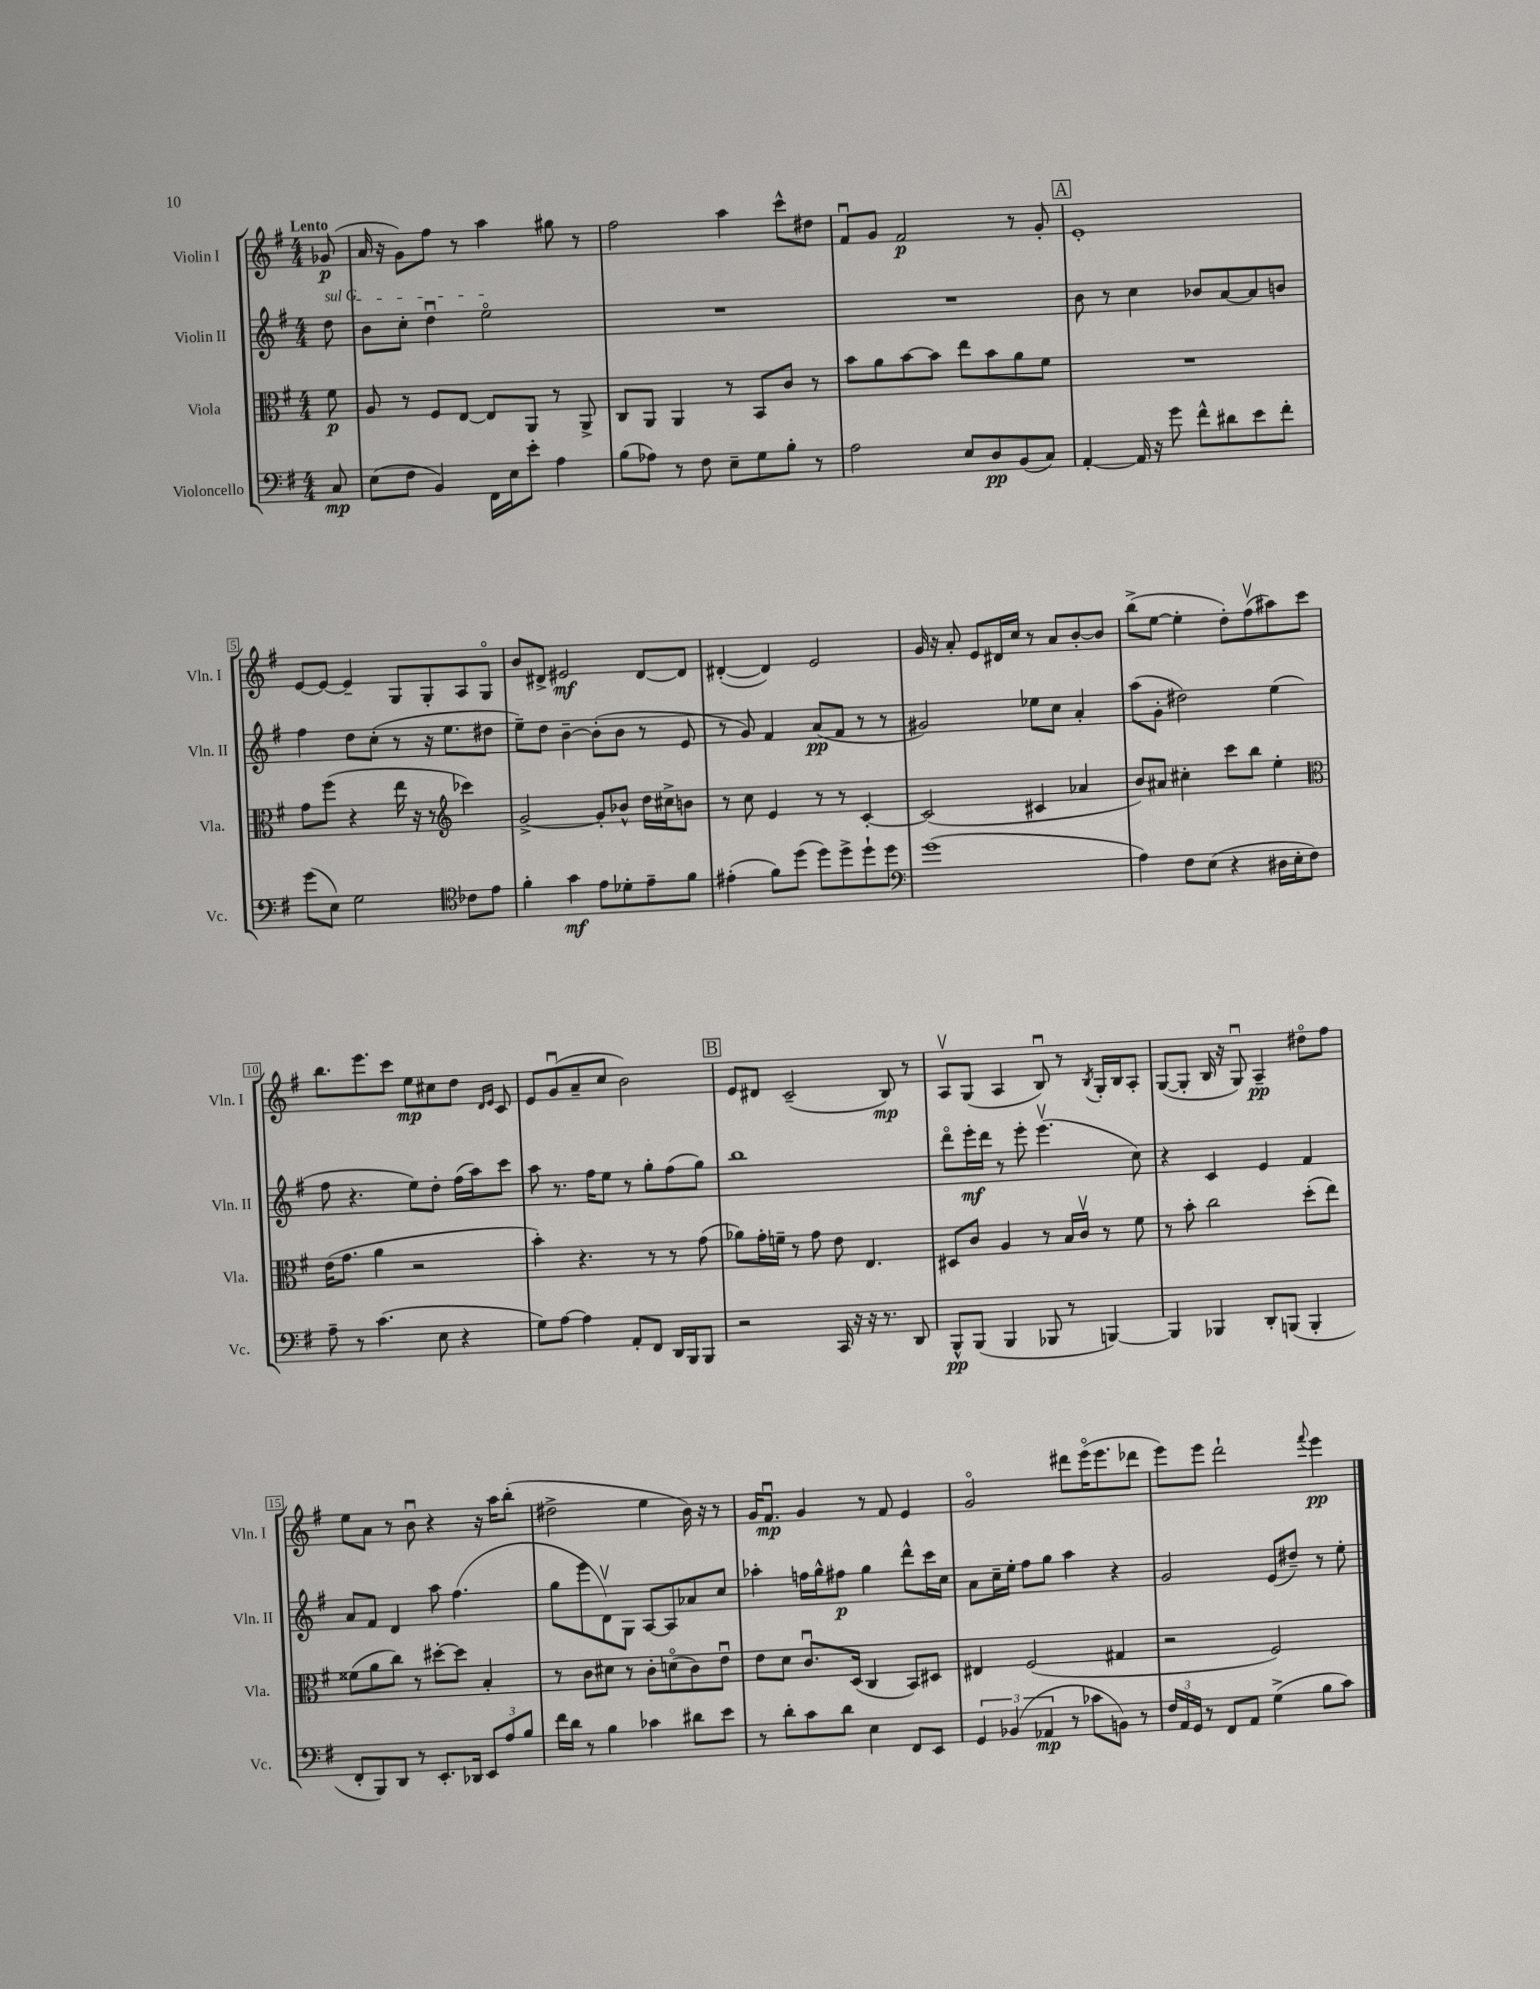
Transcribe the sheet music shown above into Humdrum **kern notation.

**kern	**kern	**kern	**kern
*staff4	*staff3	*staff2	*staff1
*clefF4	*clefC3	*clefG2	*clefG2
*k[f#]	*k[f#]	*k[f#]	*k[f#]
*M4/4	*M4/4	*M4/4	*M4/4
8C/	8f#\	8dd\	(8g-/
=	=	=	=
(8E\L	8A/	8b\L	16a/
.	.	.	16r
8F#\J	8r	8cc'\J	8g\L)
4BB/)	8F#/L	4ddu\	8ff#\J
.	[8E/J	.	8r
16FF#\LL	8E/]L	2eeo\	4aa\
16E\J	.	.	.
8e'\J	8AA/J	.	.
4A\	8r	.	8gg#\
.	8AA^/	.	8r
=	=	=	=
(8B\L	8C/L	1r	2ff#\
8A-\J)	8AA/J	.	.
8r	4AA/	.	.
8F#\	.	.	.
8E~\L	8r	.	4aa\
8G\	8BB/L	.	.
8B'\J	8c/J	.	8ccc^^\L
8r	8r	.	8dd#\J
=	=	=	=
2A\	8b\L	1r	8f#u/L
.	8a\	.	8g/J
.	[8b\	.	2f#/
.	8b\]J	.	.
8E/L	8ee\L	.	.
8D/	8b\	.	.
(8BB/	8a\	.	8r
8C/J)	8f#\J	.	8g'/
=	=	=	=
[4AA'/	1r	8b\	1e'
.	.	8r	.
16AA/]	.	4cc\	.
16r	.	.	.
8g\	.	.	.
8f#^^\L	.	8b-/L	.
8d#\	.	[8a/	.
8e\	.	8a/]	.
8f#'\J	.	8b/J	.
=	=	=	=
(8g\L	8g\L	4ff#\	[8e/L
8E\J)	(8ff#\J	.	8e/_J
2G\	4r	8dd\L	4e~/]
.	.	(8cc'\J	.
.	16ee\	8r	8G/L
.	16r	.	.
.	8r	16r	8G'/
.	.	8.ee\L	.
*clefC4	*clefG2	*	*
8c-\L	4ccc-\)	.	8A/
8e\J	.	8dd#\J	8Go/J
=	=	=	=
4f#'\	[2g^/	8ee~\L)	8b/L
.	.	8dd\J	8d#^/J
4g\	.	[4b~\	2e#/
8e\L	8g'/]L	(8b'\]L	.
8d-'\	8b-^^/J	8b\J	.
8e~\	16dd\LL	8r	[8d#/L
.	16cc#^\J	.	.
8f#\J	8b\J	8e/	8d#/]J
=	=	=	=
(4e#'\	8r	8r	([4d#'/
.	8cc\	8g/)	.
8f#\L)	4e/	4f#/	4d#/])
(8dd\J	.	.	.
8dd\L)	8r	(8a/L	2e/
8dd^\	8r	8f#/J	.
8dd`\	[4c'/	8r	.
8dd\J	.	8r	.
=	=	=	=
*clefF4	*	*	*
(1g	(2c/]	2g#/)	16g/
.	.	.	16r
.	.	.	8a'/
.	.	.	8e/L
.	.	.	16d#/L
.	.	.	16cc/JJ
.	4c#/	8ee-\L	8r
.	.	8cc\J	8a/L
.	4a-/	4a'/	[8b'/
.	.	.	8b/]J
=	=	=	=
4A\)	8b/L)	(8aa\L	(8bb^\L
.	8a#/J	8g'\J	[8ee\J
8F#\L	4cc#'\	2dd#\)	4ee'\]
(8E\J	.	.	.
4r	8ccc\L	.	8dd'\L)
.	8bb\J	.	(8ff#v\
16D#\LL	4ee'\	(4ee\	8aa#\)
16E'\J	.	.	.
8F#\J)	.	.	8ccc\J
=	=	=	=
*	*clefC3	*	*
8A~\	(16e\LK	8ff#\	8.bb\L
.	8.g\J	.	.
8r	.	4.r	.
.	.	.	8.eee\
(4.c\	4a\	.	.
.	.	.	8ccc\J
.	2r	8ee\L)	8ee\L
8E\	.	8dd'\J	8cc#\
4r	.	(16ff#\LL	8dd\J
.	.	16aa\J)	.
.	.	.	16qqd/LL
.	.	.	16qqe/JJ
.	.	8ccc\J	8c/
=	=	=	=
8G\L)	4b'\)	8aa\	8e/L
[8A\J	.	8.r	(8gu/
4A\]	4.r	.	8a~/
.	.	16ff#\LK	.
.	.	8ee\J	8cc/J
8AA'/L	.	8r	2b\)
8FF#/J	8r	8gg'\L	.
16DD/LL	8r	(8ff#\	.
16BBB/J	.	.	.
8BBB/J	(8g\	8gg\J)	.
=	=	=	=
2r	8a-\L)	1bb	8e/L
.	16g'\L	.	8d#/J
.	16f~\JJ	.	.
.	8r	.	(2c~/
.	8g\	.	.
16CC/	8e\	.	.
16r	.	.	.
16r	4.E/	.	.
8.r	.	.	.
.	.	.	8B/)
8DD/	.	.	8r
=	=	=	=
8BBB^^/L	8D#/L	8dddo\L	8Av/L
(8BBB/J	8c/J	16eee'\L	(8G/J
.	.	16ddd\JJ	.
4BBB/	4A/	8r	4A/
.	.	8eee'\	.
8BBB-/	8r	(4.eeev\	8Bu/)
8r	16B/LL	.	8r
.	16cv/JJ	.	.
.	.	.	8qB/
[4BBB/)	8r	.	16G'/LL
.	.	.	16B/J
.	8f#\	8cc\)	8A'/J
=	=	=	=
4BBB/]	8r	4r	([8G/L
.	8b'\	.	8G'/]J
4BBB-/	2cc\	4c/	16B/
.	.	.	16r
.	.	.	8Gu/)
8DD'/L	.	4e/	4A~/
(8BBB/J	.	.	.
4BBB'/	(8dd'\L	4f#/	8dd#o\L
.	8ee\J)	.	8ff#\J
=	=	=	=
8FF#'/L	(8f##\L	8a/L	8ee\L
8BBB/)	8a\	8f#/J	8a\J
8DD/J	8cc\J)	4d/	8r
8r	8r	.	8bu\
8.EE'/L	[8dd#'\L	8aa\	4r
.	8dd#\]J	(4.ff#\	.
16DD-/Jk	.	.	.
12EE/L	4B'/	.	16r
.	.	.	16aa\LK
12A/	.	.	.
.	.	.	(8bb'\J
12B/J	.	.	.
=	=	=	=
16f#\LL	8r	8gg\L	2dd#^\
16d\JJ	.	.	.
8r	8c\L	8eee\	.
4B\	8d#\J	8dv\)	.
.	8r	8G\J	.
4c-\	8c'\L	[8A/L	4ee\
.	(8do\	8A/]	.
8d#\L	8c\)	8a-/	16b\)
.	.	.	16r
8e\J	8eu\J	8cc/J	8r
=	=	=	=
8r	8e\L	4aa-'\	16g/LK
.	.	.	8.f#u/J
8d'\L	8d\J	.	.
8c\	8.cu/L	16ff\LL	4g/
.	.	16gg^^\J	.
8d\J	.	8ff#\J	.
.	(16D/Jk	.	.
4E\	4C/	4gg\	8r
.	.	.	8f#/
8FF#/L	8BB/L)	8ddd^^\L	4e/
8EE/J	8D#/J	16ccc\L	.
.	.	16cc\JJ	.
=	=	=	=
6GG/	4E#/	8a\L	2go/
.	.	16cc~\L	.
(6BB-/	.	.	.
.	.	16ee'\JJ	.
.	(2F#/	8ff#\L	.
6AA-/	.	.	.
.	.	8gg\J	.
8r	.	4aa\	8ddd#\L
8c-\L	.	.	(16eeeo\K
.	.	.	8.eee\
8BB\J)	4G#/	4r	.
8r	.	.	8ddd-\J
=	=	=	=
24F#/LL	2r	2g/	8eee\L)
24AA/	.	.	.
24GG/JJ	.	.	.
8r	.	.	8eee\J
8FF#/L	.	.	2ddd`\
8AA/J	.	.	.
(4G^\	2F#/)	(8e/L	.
.	.	8dd#~/J)	.
.	.	.	8qqfff#/
8B\L	.	8r	4eee\
8c\J)	.	8ee'\	.
==	==	==	==
*-	*-	*-	*-
